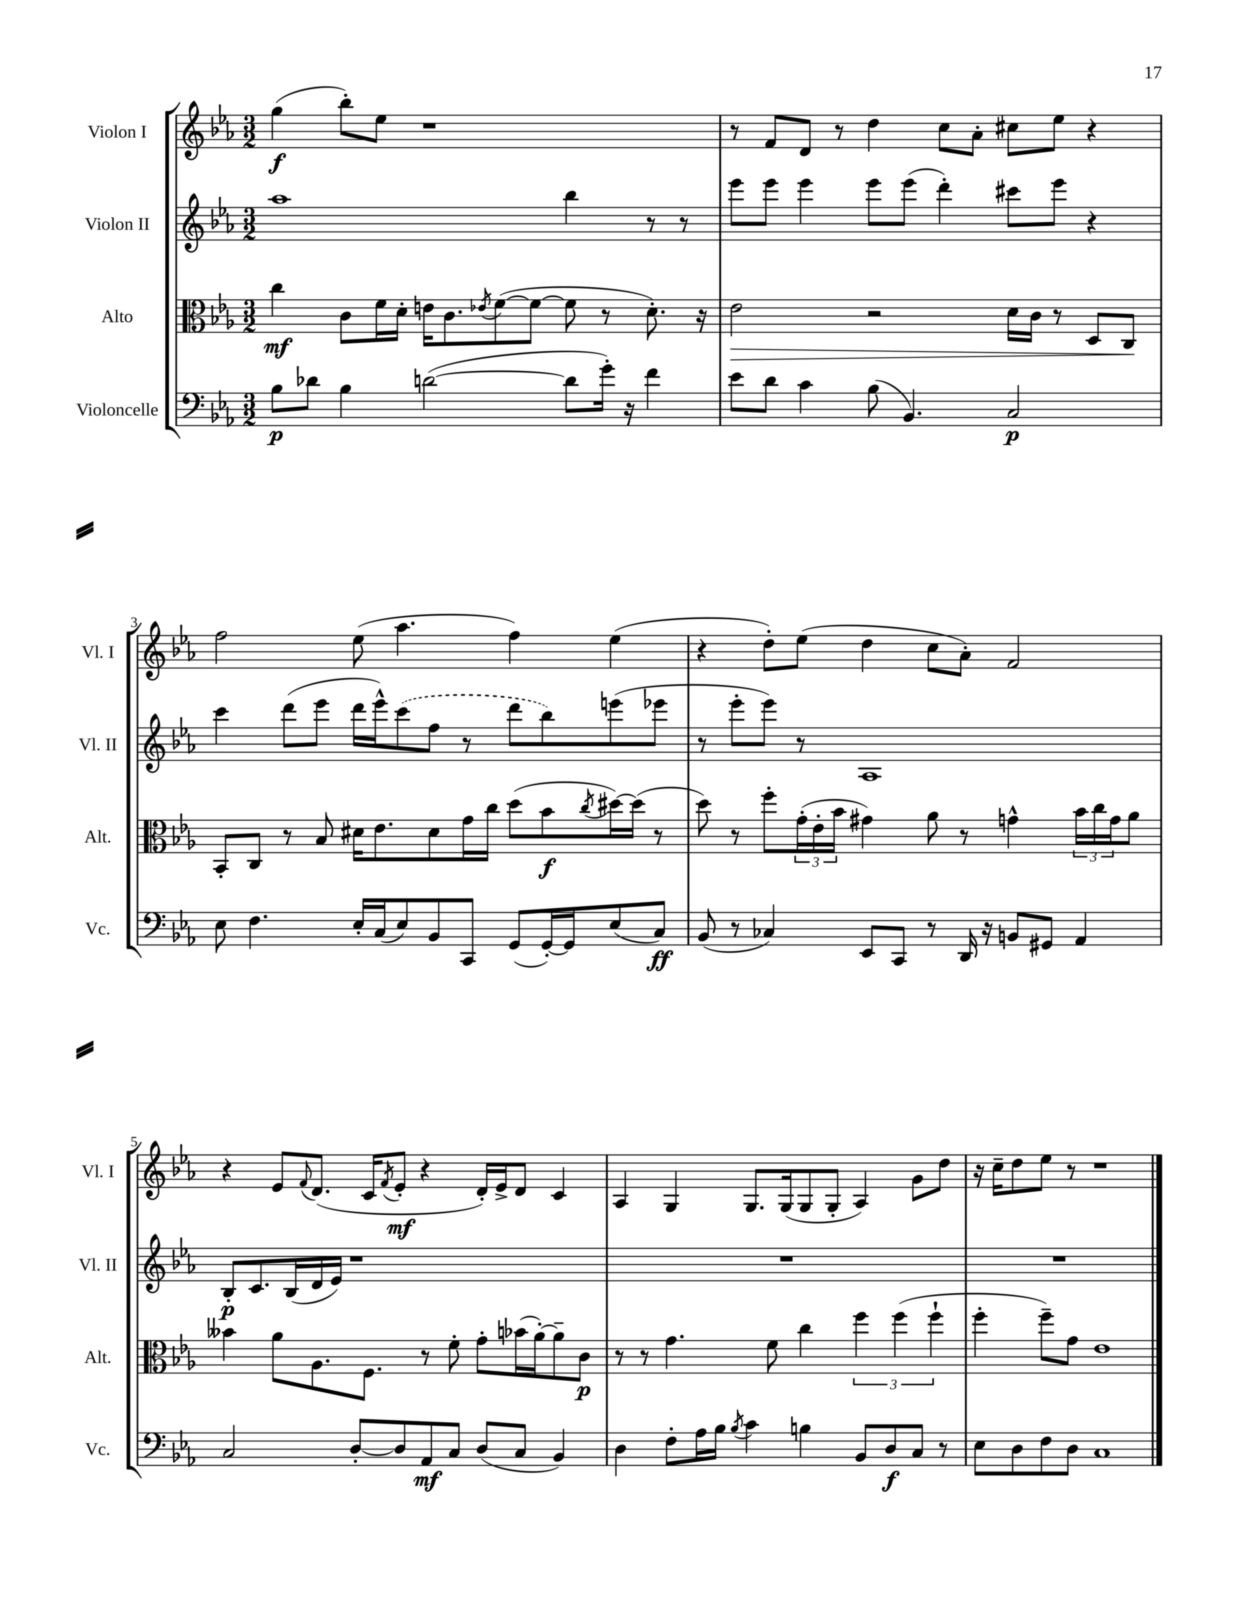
<<
\new StaffGroup <<
\new Staff = "s0" \with { instrumentName = "Violon I" shortInstrumentName = "Vl. I" } {
    \clef treble \key ees \major \numericTimeSignature \time 3/2
    g''4\f( bes''8-.) ees''8 r1 |
    r8 f'8 d'8 r8 d''4 c''8 aes'8-. cis''8 ees''8 r4 |
    f''2 ees''8( aes''4. f''4) ees''4( |
    r4 d''8-.) ees''8( d''4 c''8 aes'8-.) f'2 |
    r4 ees'8 \appoggiatura { f'8 } d'8.( c'16 \acciaccatura { f'8 } ees'8-.\mf r4 d'16-.) ees'16-> d'8 c'4 |
    aes4 g4 g8. g16( g8 g8-. aes4) g'8 d''8 |
    r16 c''16-- d''8 ees''8 r8 r1 \bar "|." |
}
\new Staff = "s1" \with { instrumentName = "Violon II" shortInstrumentName = "Vl. II" } {
    \clef treble \key ees \major \numericTimeSignature \time 3/2
    aes''1 bes''4 r8 r8 |
    ees'''8 ees'''8 ees'''4 ees'''8 ees'''8( d'''4-.) cis'''8 ees'''8 r4 |
    c'''4 d'''8( ees'''8 d'''16 ees'''16-^) \once \slurDashed c'''8( f''8 r8 d'''8 bes''8) e'''8( ees'''8 |
    r8 ees'''8-. ees'''8) r8 aes1 |
    bes8-.\p c'8. bes16( d'16 ees'16) r1 |
    R1. |
    R1. \bar "|." |
}
\new Staff = "s2" \with { instrumentName = "Alto" shortInstrumentName = "Alt." } {
    \clef alto \key ees \major \numericTimeSignature \time 3/2
    c''4\mf c'8 f'16 d'16-. e'16 c'8. \acciaccatura { ees'8 } f'8~( f'8~ f'8 r8 d'8.-.) r16 |
    ees'2\> r2 d'16 c'16 r8 d8 c8\! |
    bes,8-. c8 r8 bes8 dis'16 ees'8. dis'8 g'16 c''16 d''8( bes'8\f \acciaccatura { c''8 } dis''16~) dis''16( r8 |
    d''8) r8 f''8-. \tuplet 3/2 { g'16-.( ees'16-. bes'16 } gis'4) aes'8 r8 g'4-^ \tuplet 3/2 { bes'16 c''16 g'16 } aes'8 |
    beses'4 aes'8 aes8. f8. r8 f'8-. g'8-. bes'16( aes'16~-.) aes'8-- c'8\p |
    r8 r8 g'4. f'8 c''4 \tuplet 3/2 { f''4 f''4( f''4-! } |
    f''4-. f''8--) g'8 ees'1 \bar "|." |
}
\new Staff = "s3" \with { instrumentName = "Violoncelle" shortInstrumentName = "Vc." } {
    \clef bass \key ees \major \numericTimeSignature \time 3/2
    bes8\p des'8 bes4 d'2~( d'8 g'16-.) r16 f'4 |
    ees'8 d'8 c'4 bes8( bes,4.) c2\p |
    ees8 f4. ees16-. c16( ees8) bes,8 c,8 g,8( g,16~-.) g,16 ees8( c8\ff) |
    bes,8( r8 ces4) ees,8 c,8 r8 d,16 r16 b,8 gis,8 aes,4 |
    c2 d8~-. d8 aes,8\mf c8 d8( c8 bes,4) |
    d4 f8-. aes16 bes16 \acciaccatura { bes8 } c'4 b4 bes,8 d8\f c8 r8 |
    ees8 d8 f8 d8 c1 \bar "|." |
}
>>
>>
